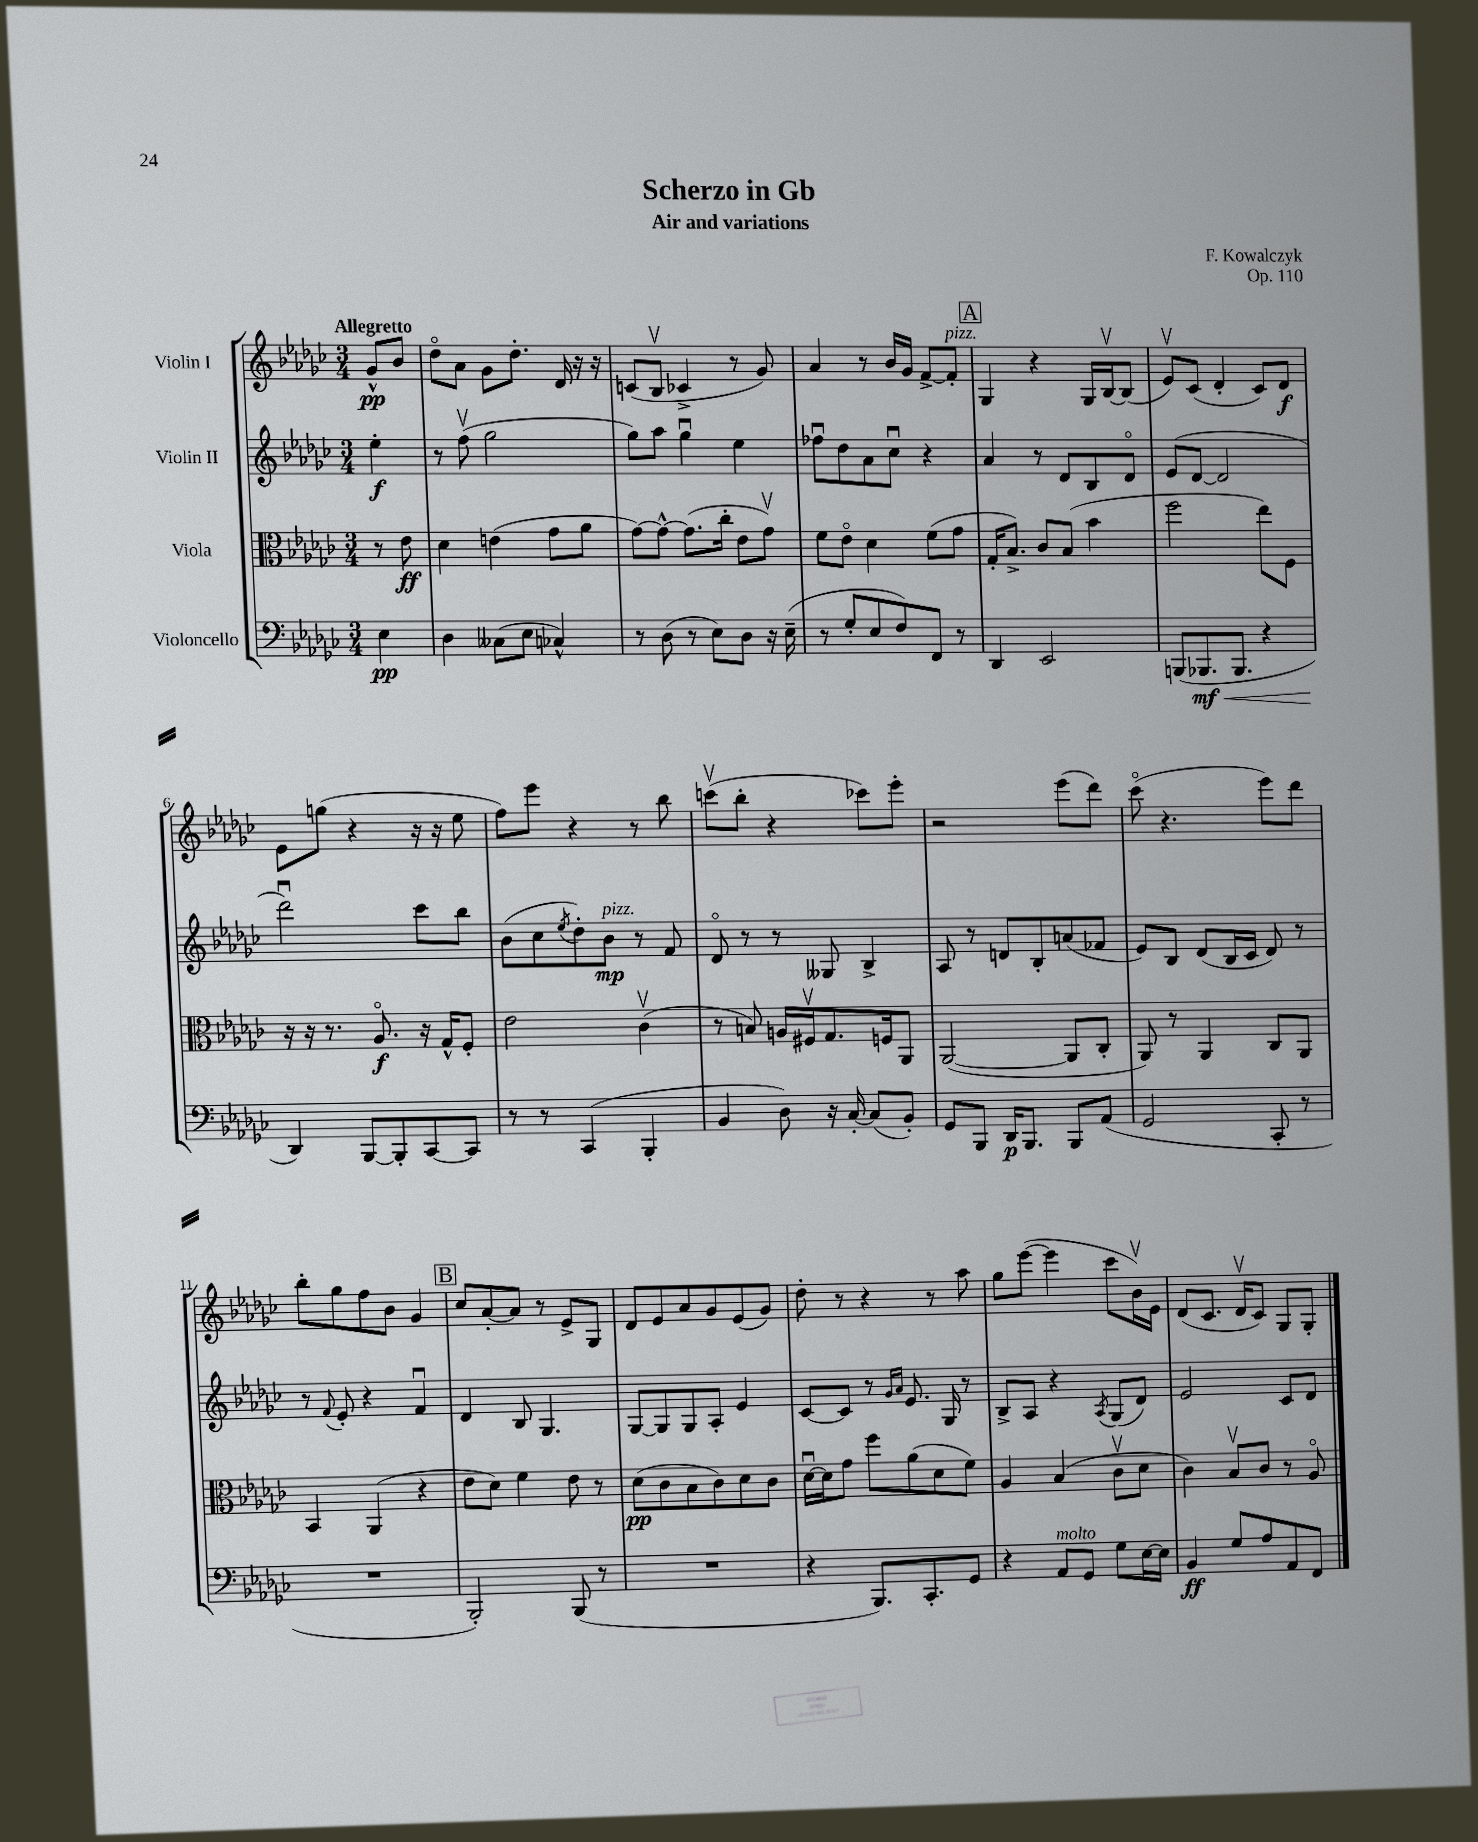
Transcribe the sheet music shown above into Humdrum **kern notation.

**kern	**kern	**kern	**kern
*staff4	*staff3	*staff2	*staff1
*clefF4	*clefC3	*clefG2	*clefG2
*k[b-e-a-d-g-c-]	*k[b-e-a-d-g-c-]	*k[b-e-a-d-g-c-]	*k[b-e-a-d-g-c-]
*M3/4	*M3/4	*M3/4	*M3/4
4E-	8r	4ee-'	8g-^^
.	8e-	.	8b-
=	=	=	=
4D-	4d-	8r	8dd-o
.	.	(8ffv	8a-
(8C--	(4e	2gg-	8g-
8E-	.	.	8.dd-'
4C-^^)	8g-	.	.
.	.	.	16d-
.	8a-	.	16r
.	.	.	16r
=	=	=	=
8r	[8g-)	8gg-)	(8c
(8D-	8g-^^_	8aa-	8B-v
8r	(8.g-]	4gg-u	4c-^
8E-)	.	.	.
.	16cc-'	.	.
8D-	8e-	4ee-	8r
16r	8g-v)	.	8g-)
(16E-~	.	.	.
=	=	=	=
8r	8f	8ff-u	4a-
8G-'	8e-o	8dd-	.
8E-	4d-	8a-	8r
8F)	.	8cc-u	16b-
.	.	.	16g-
8FF	(8f	4r	[8f^
8r	8g-	.	8f']
=	=	=	=
4DD-	16G-'	4a-	4G-
.	8.B-^)	.	.
2EE-	8c-	8r	4r
.	(8B-	8d-	.
.	4b-	8B-	16G-
.	.	.	[16B-v
.	.	8d-o	(8B-]
=	=	=	=
(8BBB	2ff	(8e-	8e-v)
8.BBB-	.	[8d-	(8c-
.	.	2d-]	4d-'
8.BBB-	.	.	.
4r	8ee-)	.	8c-)
.	8F	.	8d-
=	=	=	=
4DD-)	16r	2ddd-u)	8e-
.	16r	.	.
.	8.r	.	(8gg
[8BBB-	.	.	4r
.	8.A-o	.	.
8BBB-']	.	.	.
[8CC-	16r	8ccc-	16r
.	16G-^^	.	16r
8CC-]	8F'	8bb-	8ee-
=	=	=	=
8r	2e-	(8b-	8ff)
8r	.	8cc-	8eee-
.	.	8qee-	.
(4CC-	.	8dd-')	4r
.	.	8b-	.
4BBB-'	(4c-v	8r	8r
.	.	8f	8bb-
=	=	=	=
4BB-	8r	8d-o	(8cccv
.	8B)	8r	8bb-'
8D-)	16A	8r	4r
.	16F#v	.	.
16r	8.G-	8G--	.
[16C-'	.	.	.
(8C-]	.	4B-^	8ccc-)
.	16F	.	.
8BB-')	8AA-	.	8eee-'
=	=	=	=
8GG-	([2AA-	8A-	2r
8BBB-	.	8r	.
16DD-	.	8d	.
8.BBB-	.	.	.
.	.	8B-'	.
8BBB-	8AA-]	(8a	(8eee-
(8AA-	8C-'	8f-	8ddd-)
=	=	=	=
2GG-	8AA-)	8e-)	(8ccc-o
.	8r	8B-	4.r
.	4AA-	(8d-	.
.	.	16B-	.
.	.	16c-	.
8CC-'	8C-	8d-)	8eee-)
8r	8AA-	8r	8ddd-
=	=	=	=
2.r	4BB-	8r	8bb-'
.	.	8qqf	.
.	.	8e-'	8gg-
.	(4AA-	4r	8ff
.	.	.	8b-
.	4r	4fu	4g-
=	=	=	=
2BBB-')	8e-	4d-	8cc-
.	8d-)	.	[8a-'
.	4f	8B-	8a-]
.	.	4.G-	8r
(8BBB-	8e-	.	8e-^
8r	8r	.	8G-
=	=	=	=
2.r	(8d-	[8G-	8d-
.	8c-	8G-]	8e-
.	8B-	8G-	8a-
.	8c-)	8A-'	8g-
.	8d-	4e-	(8e-
.	8c-	.	8g-)
=	=	=	=
4r	[16d-u	[8c-	8dd-'
.	16d-]	.	.
.	8g-	8c-]	8r
8.BBB-)	8ff	8r	4r
.	.	16qqg-	.
.	.	16qqa-	.
.	(8a-	8.e-	.
8.CC-'	.	.	.
.	8d-	.	8r
.	.	16G-	.
8GG-	8f)	8r	8aa-
=	=	=	=
4r	4A-	8B-^	8gg-
.	.	8A-	([8eee-
8AA-	(4B-	4r	4eee-]
8GG-	.	.	.
.	.	8qA-	.
8G-	8c-v	(8G-	8ccc-
[16E-	8d-	8d-)	16b-v)
16E-]	.	.	16e-
=	=	=	=
4BB-	4c-)	2e-	(8d-
.	.	.	8.c-
8G-	8B-v	.	.
.	.	.	16d-v
8A-	8c-	.	8c-)
8AA-	8r	8c-	8G-
8FF	8A-o	8d-	8G-'
==	==	==	==
*-	*-	*-	*-
